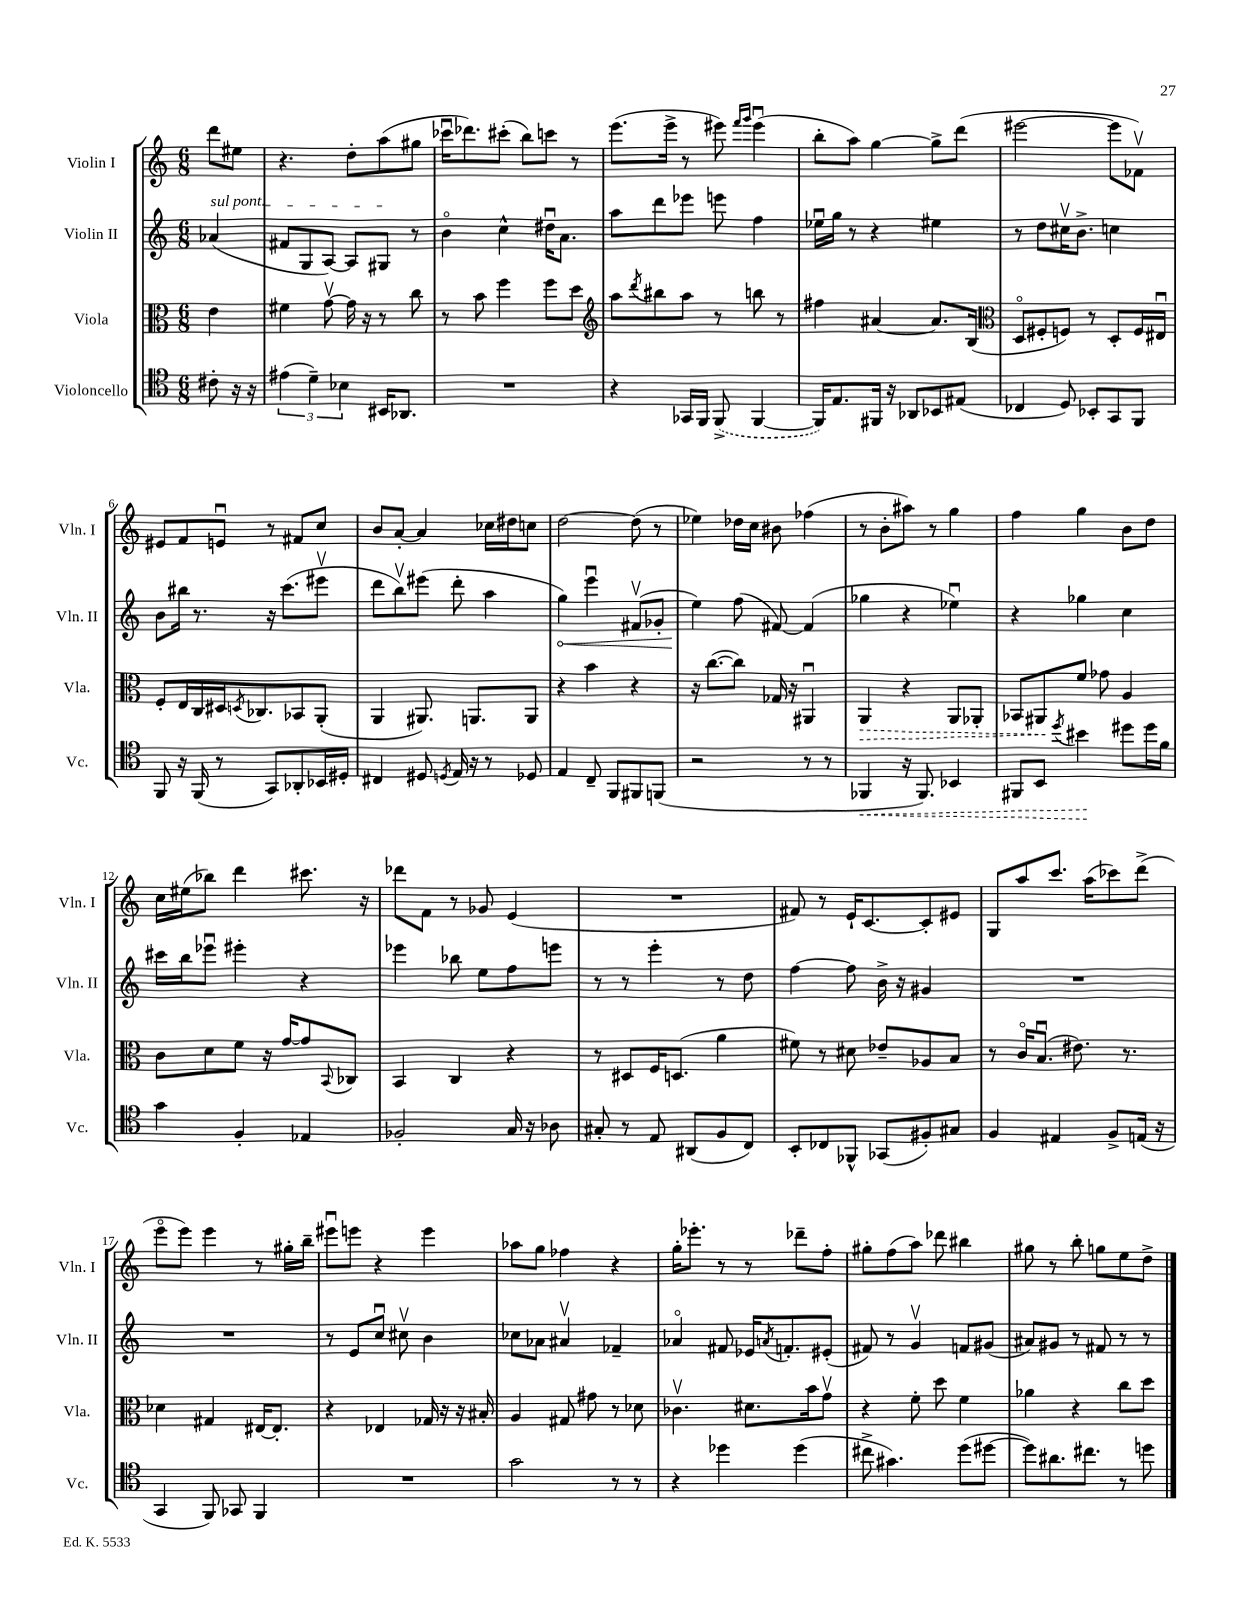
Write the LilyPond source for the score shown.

<<
\new StaffGroup <<
\new Staff = "s0" \with { instrumentName = "Violin I" shortInstrumentName = "Vln. I" } {
    \clef treble \key c \major \numericTimeSignature \time 6/8 \partial 4
    d'''8 eis''8 |
    r4. d''8-. a''8( gis''8 |
    ces'''16\downbow des'''8.) cis'''8-.( b''8) c'''8 r8 |
    e'''8.( e'''16-> r8 eis'''8) \grace { f'''16 g'''16 } eis'''4\downbow( |
    b''8-. a''8) g''4~ g''8-> d'''8( |
    eis'''2~ eis'''8 fes'8\upbow) |
    eis'8 f'8 e'8\downbow r8 fis'8 c''8 |
    b'8 a'8~-. a'4 ces''16 dis''16 c''8 |
    d''2~ d''8( r8 |
    ees''4) des''16 c''16 bis'8 fes''4( |
    r8 b'8-. ais''8) r8 g''4 |
    f''4 g''4 b'8 d''8 |
    c''16 eis''16( bes''8) d'''4 cis'''8. r16 |
    des'''8 f'8 r8 ges'8 e'4( |
    R2. |
    fis'8) r8 e'16-! c'8.~ c'8-. eis'8 |
    g8 a''8 c'''8. a''16( ces'''8) d'''8->( |
    e'''8\flageolet e'''8) e'''4 r8 gis''16-. b''16-- |
    eis'''8\downbow e'''8 r4 e'''4 |
    aes''8 g''8 fes''4 r4 |
    g''16-. ees'''8.-. r8 r8 des'''8-- f''8-. |
    gis''8-. f''8( a''8) des'''8 bis''4 |
    gis''8 r8 b''8-. g''8 e''8 d''8-> \bar "|." |
}
\new Staff = "s1" \with { instrumentName = "Violin II" shortInstrumentName = "Vln. II" } {
    \clef treble \key c \major \numericTimeSignature \time 6/8 \partial 4
    \once \override TextSpanner.bound-details.left.text = \markup { \italic "sul pont." } aes'4\startTextSpan( |
    fis'8 g8 a8~) a8 gis8\stopTextSpan r8 |
    b'4\flageolet c''4-^ dis''16\downbow a'8. |
    a''8 d'''8 ees'''8 e'''8 f''4 |
    ees''16\downbow g''16 r8 r4 eis''4 |
    r8 d''8 cis''16\upbow b'8.-> c''4 |
    b'8 bis''16 r8. r16 c'''8.( eis'''8\upbow |
    d'''8 b''8\upbow) eis'''8( d'''8-. a''4 |
    \once \override Hairpin.circled-tip = ##t g''4\<) e'''4\downbow fis'8\upbow( ges'8-. |
    e''4\!) f''8( fis'8~) fis'4( |
    ges''4 r4 ees''4\downbow) |
    r4 ges''4 c''4 |
    cis'''16 b''16 ees'''8\downbow eis'''4-. r4 |
    ees'''4 bes''8 e''8 f''8 e'''8 |
    r8 r8 e'''4-. r8 d''8 |
    f''4~ f''8 b'16-> r16 gis'4 |
    R2. |
    R2. |
    r8 e'8 c''8\downbow cis''8\upbow b'4 |
    ces''8 aes'8 ais'4\upbow fes'4-- |
    aes'4\flageolet fis'8 ees'16 \acciaccatura { a'8 } f'8.-. eis'8-.( |
    fis'8) r8 g'4\upbow f'8 gis'8( |
    ais'8) gis'8 r8 fis'8 r8 r8 \bar "|." |
}
\new Staff = "s2" \with { instrumentName = "Viola" shortInstrumentName = "Vla." } {
    \clef alto \key c \major \numericTimeSignature \time 6/8 \partial 4
    e'4 |
    fis'4 g'8~\upbow g'16 r16 r8 c''8 |
    r8 b'8 f''4 f''8 d''8 |
    \clef treble a''8 \acciaccatura { d'''8 } bis''8 a''8 r8 b''8 r8 |
    fis''4 ais'4~ ais'8. b16( |
    \clef alto d8\flageolet fis8-. f8) r8 d8-. f16 eis16\downbow |
    f8-. e16 c16 dis16 \acciaccatura { d8 } ces8. bes,8 a,8-.( |
    a,4 ais,8.) a,8. a,8 |
    r4 b'4 r4 |
    r16 c''8.~( c''8) ges16 r16 ais,4\downbow |
    \once \override Hairpin.style = #'dashed-line a,4\> r4 a,8 aes,8-. |
    bes,8 ais,8\! f'8 ges'8 a4 |
    c'8 d'8 f'8 r16 g'16~ g'8 \appoggiatura { b,8 } ces8 |
    b,4 c4 r4 |
    r8 dis8 f16 d8.( a'4 |
    fis'8) r8 dis'8 ees'8-- aes8 b8 |
    r8 c'16\flageolet b8.\downbow( eis'8.) r8. |
    des'4 gis4 eis16~ eis8.-. |
    r4 ees4 ges16 r16 r16 bis16-. |
    a4 gis8 gis'8 r8 des'8 |
    ces'4.\upbow dis'8. b'16 g'8\upbow |
    r4 f'8-. d''8 f'4 |
    aes'4 r4 c''8 d''8 \bar "|." |
}
\new Staff = "s3" \with { instrumentName = "Violoncello" shortInstrumentName = "Vc." } {
    \clef tenor \key c \major \numericTimeSignature \time 6/8 \partial 4
    cis'8-. r16 r16 |
    \tuplet 3/2 { eis'4( d'4--) bes4 } bis,16 aes,8. |
    R2. |
    r4 ges,16 f,16 \once \slurDashed f,8->( f,4~ |
    f,16) e8. fis,16 r16 aes,8 bes,8 eis8( |
    ces4 d8) bes,8-. g,8 f,8 |
    f,8 r16 f,16( r8 g,8) aes,8-. bes,16 dis16-. |
    cis4 dis8 \acciaccatura { d8 } e16 r16 r8 des8 |
    e4 c8-- f,8 fis,8 f,8( |
    r2 r8 r8 |
    \once \override Hairpin.style = #'dashed-line fes,4\< r16 fes,8.) bes,4 |
    fis,8 b,8 \acciaccatura { d''8 } bis'4\! dis''8 dis''16 f'16 |
    g'4 f4-. ees4 |
    fes2-. g16 r16 aes8 |
    gis8-. r8 e8 ais,8( f8 c8) |
    b,8-. ces8 fes,8-^ ges,8( fis8-.) gis8 |
    f4 eis4 f8-> e16( r16 |
    g,4 f,8) ges,8 f,4 |
    R2. |
    g'2 r8 r8 |
    r4 des''4 des''4( |
    cis''8-> gis'4.) d''8( dis''8~ |
    dis''8) ais'8. cis''8. r8 d''8 \bar "|." |
}
>>
>>
